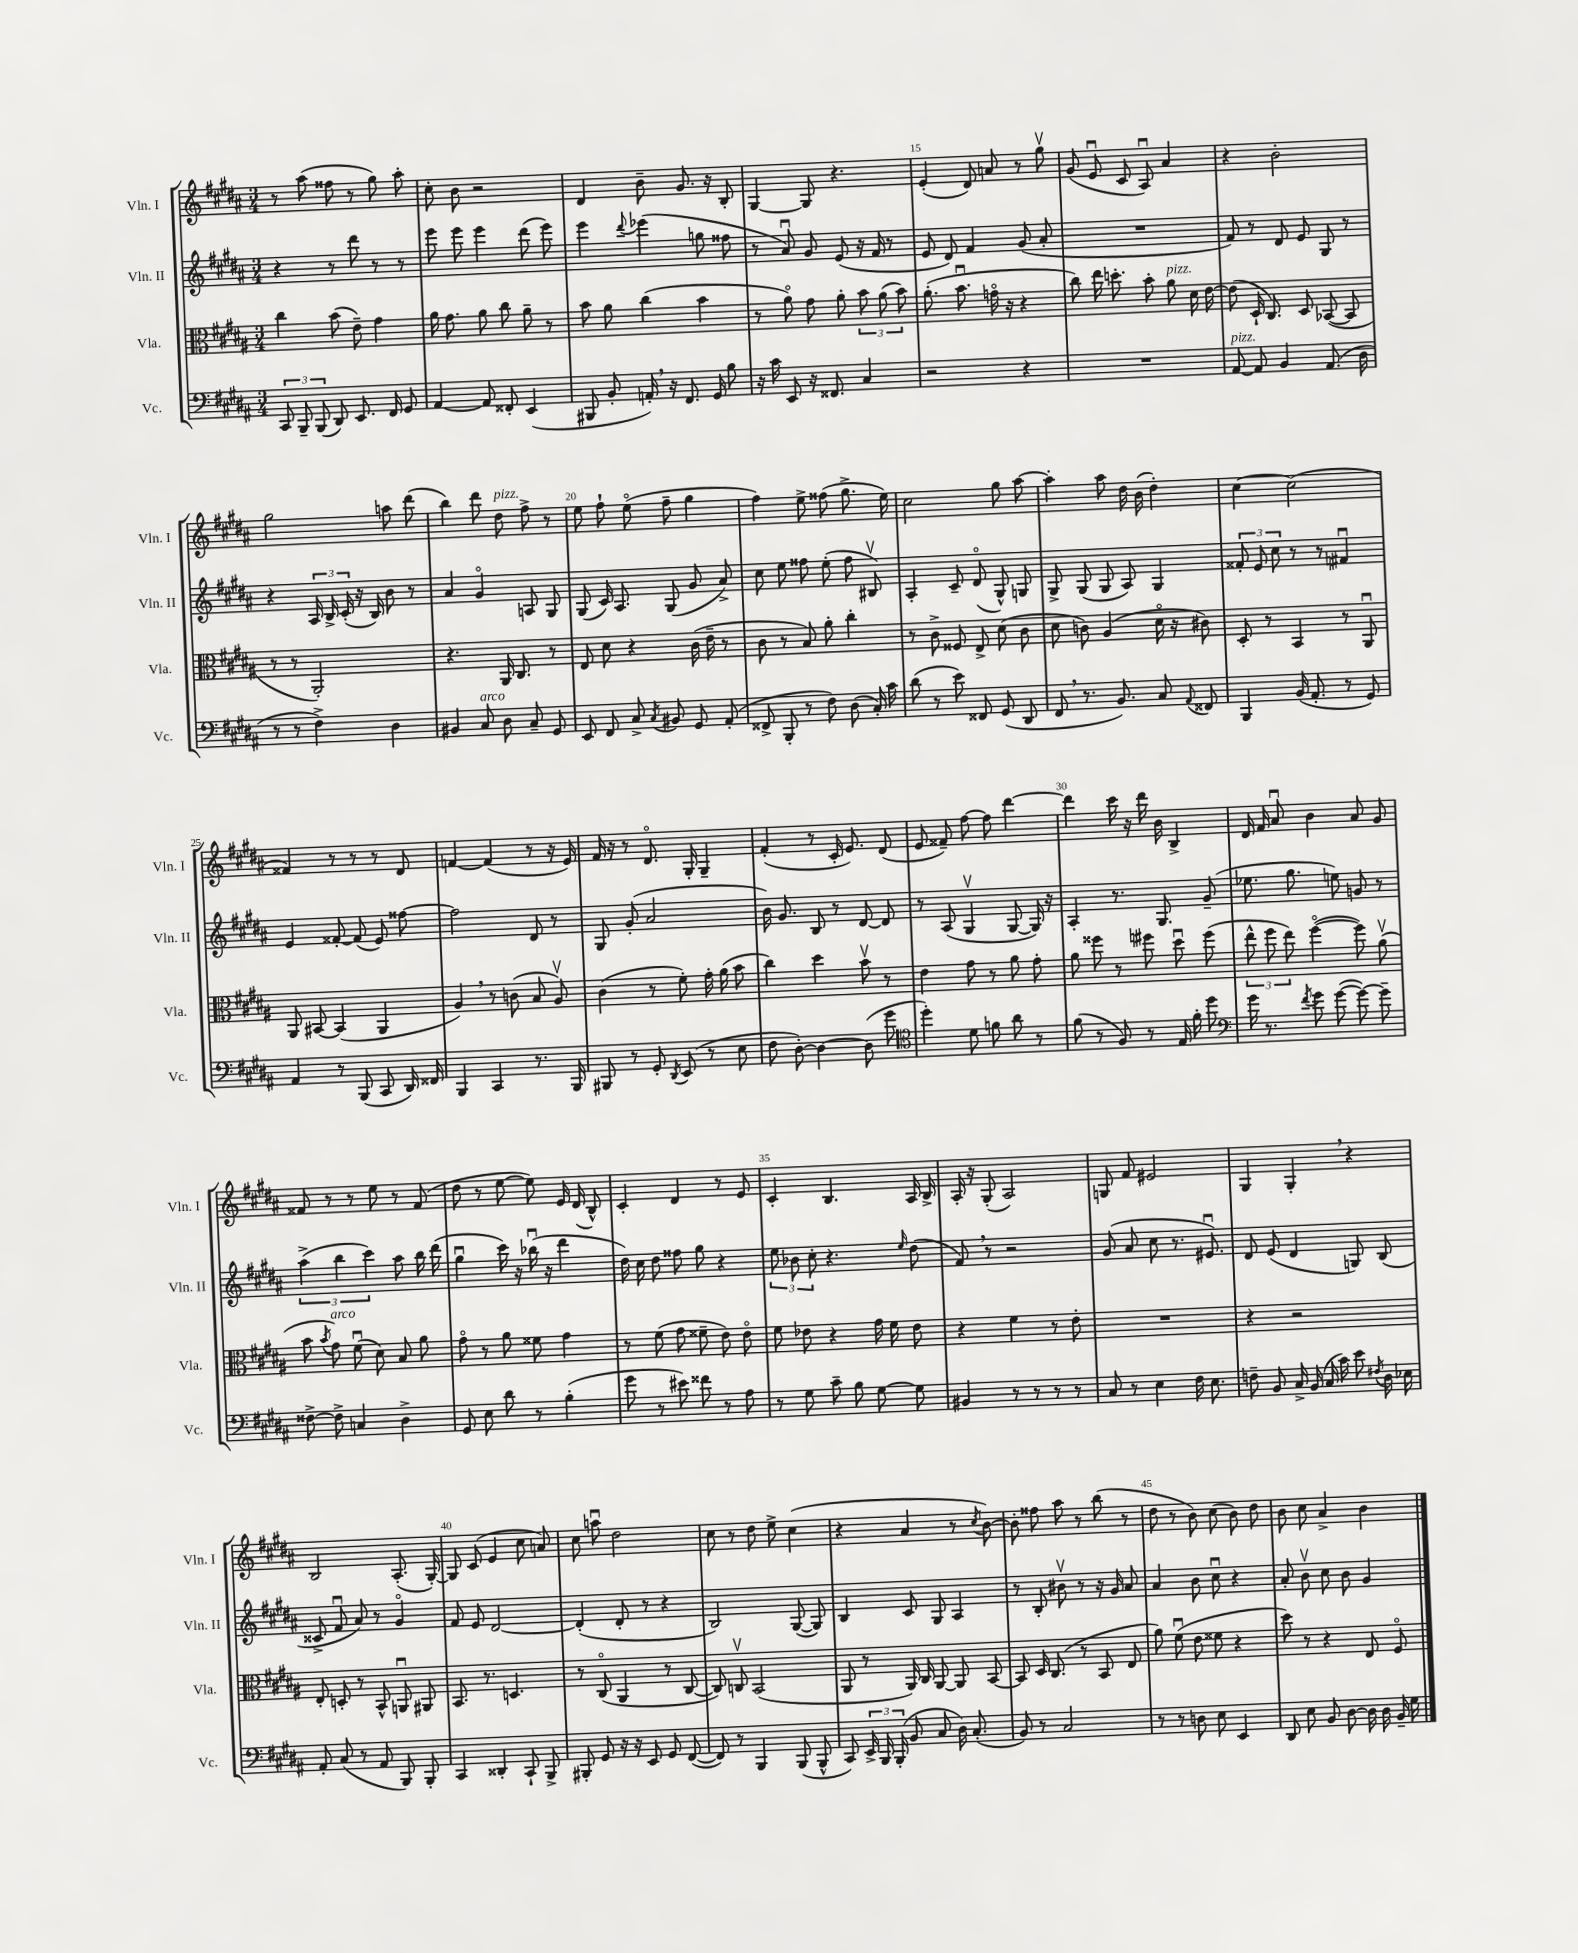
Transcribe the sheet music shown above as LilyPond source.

<<
\new StaffGroup <<
\new Staff = "s0" \with { instrumentName = "Vln. I" shortInstrumentName = "Vln. I" } {
    \clef treble \key b \major \numericTimeSignature \time 3/4
    \autoBeamOff r8 ais''8( fisis''8 r8 gis''8) ais''8-. |
    cis''8-. b'8 r2 |
    dis'4 b'8-- gis'8. r16 b8-. |
    gis4~ gis8 r4. |
    e'4-.( dis'8) a'8 r8 gis''8\upbow |
    gis'8( e'8\downbow cis'8 ais8\downbow) ais'4 |
    r4 b'2-. |
    gis''2 a''8 dis'''8( |
    b''4) dis'''8 dis''8^\markup { \italic "pizz." } fis''8-> r8 |
    e''8 fis''8-! e''8\flageolet( fis''8-- gis''4 |
    fis''4) e''8-> fisis''8( gis''8.-> e''16) |
    cis''2 gis''8 ais''8~ |
    ais''4-. ais''8 dis''16 b'16( dis''4-.) |
    cis''4~ cis''2( |
    fisis'4) r8 r8 r8 dis'8 |
    f'4~ f'4( r8 r16 e'16) |
    fis'16 r16 r8 dis'8.\flageolet gis16-. gis4-- |
    fis'4-.( r8 cis'16-. e'8.) dis'8( |
    e'8 fisis'8--) fis''8~ fis''8 dis'''4~ |
    dis'''4 cis'''16 r16 dis'''16 b'16 b4-> |
    dis'16 fis'16 ais'8\downbow b'4 ais'8 gis'8 |
    fisis'8 r8 r8 e''8 r8 fisis'8( |
    dis''8 r8 e''8~ e''8) e'16 dis'16( b8-^) |
    cis'4-. dis'4 r8 e'8 |
    cis'4-. b4. ais16 b16-> |
    ais16-. r16 gis8-.( ais2) |
    g8 fis'8 eis'2 |
    gis4 gis4-. \breathe r4 |
    b2 ais8.-.( gis16~-.) |
    gis8 cis'8( e'4 cis''8 a'8) |
    cis''8 a''8\downbow dis''2 |
    cis''8 r8 dis''8 e''8-> cis''4( |
    r4 ais'4 r8 \acciaccatura { cis''8 } b'8~) |
    b'8-. fisis''8 ais''8 r8 b''8( r8 |
    dis''8 r8 b'8) cis''8( b'8) dis''8 |
    b'8 cis''8 ais'4-> b'4 \bar "|." |
}
\new Staff = "s1" \with { instrumentName = "Vln. II" shortInstrumentName = "Vln. II" } {
    \clef treble \key b \major \numericTimeSignature \time 3/4
    \autoBeamOff r4 r8 dis'''8 r8 r8 |
    e'''8 e'''8 e'''4 dis'''8( e'''8) |
    e'''4 \appoggiatura { dis'''8 } ees'''4( g''8 fisis''8 |
    r8 ais'8\downbow) gis'8 e'8( r16 fis'16 r8 |
    e'8 dis'8) fis'4 gis'8( ais'8-. |
    R2. |
    fis'8) r8 dis'8 e'8 gis8 r8 |
    r4 \tuplet 3/2 { ais16 b16-> cis'16-.( } r16 b16) b'8 r8 |
    ais'4 gis'4\flageolet a8 gis8 |
    gis8( cis'16) ais8. gis8( gis'8 ais'8->) |
    cis''8 e''8 fisis''8 e''8-.( fisis''8 bis8\upbow) |
    ais4-. cis'8-- dis'8\flageolet( gis8-^) g8 |
    gis8-> gis8( gis8 ais8) gis4 |
    \tuplet 3/2 { fisis'8-. e'8 cis''8 } r8 r8 fis'4\downbow |
    e'4 fisis'8~-. fisis'8( e'8) fisis''8~ |
    fisis''2 dis'8 r8 |
    gis8 gis'8-.( ais'2 |
    b'16) gis'8. b8 r8 dis'8~ dis'8 |
    r8 ais8( gis4\upbow gis8~ gis16) r16 |
    ais4-. r8. gis8. gis'8--( |
    ees''8. gis''8. e''8) g'8 r8 |
    \tuplet 3/2 { ais''4->( b''4 cis'''4) } ais''8 b''16 dis'''16( |
    gis''4\downbow cis'''16) r16 bes''16\downbow( r16 dis'''4 |
    dis''16) cis''16 dis''8 fisis''8 gis''8 r4 |
    \tuplet 3/2 { e''8 bes'8 cis''8-. } r4. \grace { e''16 } dis''8( |
    fis'8) \breathe r8 r2 |
    gis'8( ais'8 cis''8 r8. eis'8.\downbow) |
    dis'8 e'8( dis'4 g8) b8( |
    cisis'8-> fis'8\downbow ais'8) r8 gis'4\flageolet |
    fis'8 e'8 dis'2~ |
    dis'4-.( dis'8-. r8 r4 |
    b2) gis8~( gis8) |
    b4 cis'8 gis8 ais4 |
    r8 b8-. bis'8\upbow r8 r16 gis'16 ais'8 |
    ais'4 b'8 cis''8\downbow r4 |
    ais'8-. b'8\upbow cis''8 b'8 gis'4 \bar "|." |
}
\new Staff = "s2" \with { instrumentName = "Vla." shortInstrumentName = "Vla." } {
    \clef alto \key b \major \numericTimeSignature \time 3/4
    \autoBeamOff cis''4 b'8( e'8--) gis'4 |
    ais'16 gis'8. ais'8 cis''8 ais'8-- r8 |
    b'8 ais'8 cis''4( b'4 |
    r8 ais'8\flageolet) gis'8 ais'8-. \tuplet 3/2 { b'8 ais'8( b'8) } |
    ais'8.-.( b'8.\downbow g'16\flageolet r16 r4 |
    cis''8) e''16 d''8.-. b'8-. ais'8^\markup { \italic "pizz." } dis'16 e'16~ |
    e'8( dis16-! cis8.) dis8 bes,8~( bes,8 |
    r8 r8 ais,2-.) |
    r4. ais,16 cis8. r8 |
    e8 dis'8 r4 cis'16( e'16-- r8 |
    cis'8 r8 b8) ais'8-. cis''4-. |
    r8 cis'8-> fisis8 e8-> dis'8( cis'8 |
    dis'8 c'8) ais4( dis'16\flageolet r16 cis'8) |
    dis8-. r8 b,4 r8 ais,8\downbow |
    ais,8 bis,8~ bis,4( ais,4 |
    ais4) \breathe r8 c'8( b8 ais8\upbow) |
    cis'4( r8 fis'8-.) gis'16-. ais'16( b'8 |
    cis''4) dis''4 b'8\upbow r8 |
    e'4 gis'8 r8 ais'8 gis'8-. |
    ais'8 fisis''8 r8 fis''8 dis''8\downbow fis''8( |
    \tuplet 3/2 { e''8-^ fis''8 e''8) } fis''4~\flageolet( fis''8) ais'8\upbow( |
    b'8 \acciaccatura { b'8 } gis'8^\markup { \italic "arco" }) fis'8\downbow( dis'8) b8 ais'8 |
    gis'8\flageolet r8 ais'8 fisis'8 gis'4 |
    r8 fis'8( gis'8 fisis'8-- e'8) e'8\flageolet |
    fis'8 ees'8 r4 gis'16 fis'16 ees'8 |
    r4 fis'4 r8 e'8-. |
    R2. |
    r4 r2 |
    e8-. d8-. r8 b,8-^ a,8\downbow ais,8 |
    b,8. r8. d4. |
    r8 cis8\flageolet( ais,4 r8 cis8~ |
    cis8) c8\upbow b,2( |
    ais,8 r8 ais,16) cis16 ais,8~ ais,8 b,8~ |
    b,8 dis16 cis8.( r8 b,8 e8 |
    ais'8) fis'8\downbow( e'8 fisis'8 r4 |
    dis''8) r8 r4 e8 fis8\flageolet \bar "|." |
}
\new Staff = "s3" \with { instrumentName = "Vc." shortInstrumentName = "Vc." } {
    \clef bass \key b \major \numericTimeSignature \time 3/4
    \autoBeamOff \tuplet 3/2 { cis,8 b,,8-- b,,8( } dis,8) e,8. fis,16 gis,8 |
    ais,4~ ais,8 fisis,8-. e,4( |
    bis,,8 b,8-. a,16-.) \breathe r16 fis,8. gis,16 b8 |
    r16 cis'16 e,8 r16 fisis,8. cis4 |
    r2 r4 |
    R2. |
    ais,8~^\markup { \italic "pizz." } ais,8 b,4 ais,8.( dis16 |
    r8 r8 fis4->) dis4 |
    bis,4 cis8^\markup { \italic "arco" } dis8 cis8-- gis,8 |
    e,8 fis,8 cis8-> \acciaccatura { cis8 } bis,8 gis,8 ais,8-.( |
    fisis,8-> b,,8-. r8 fis8) dis8( cis16-.) cis'16 |
    dis'8( r8 e'8) fisis,8 gis,8( dis,8 |
    fis,8 \breathe r8. b,8.) cis8 \appoggiatura { ais,8 } fisis,8 |
    b,,4 b,16( ais,8.-. r8 gis,8) |
    ais,4 r8 b,,8( cis,8 dis,16) fisis,16 |
    b,,4 cis,4 r8. b,,16 |
    bis,,8 r8 gis,8-. \acciaccatura { dis,8 } e,8( r8 e8 |
    fis8 dis8~-.) dis4~ dis8( gis'8 |
    \clef tenor dis''4-.) dis'8 f'8 ais'8 r8 |
    fis'8( r8 fis8) r8 e16 fis'16-. dis''8 |
    \clef bass gis'16 r8. \acciaccatura { fis'8 } gis'8 gis'8~( gis'8~) gis'8-- |
    fisis8~-> fisis8-> c4 dis4-> |
    gis,8 e8 dis'8 r8 b4-.( |
    gis'8 r8 eis'8) fisis'8 r8 ais8 |
    r8 gis8 cis'8-- b8 gis8~ gis8 |
    bis,4 r8 r8 r8 r8 |
    cis8 r8 e4 fis16 e8. |
    f8-- b,8 cis16-> b,16( cis16 cis'16) e'8 \acciaccatura { fis8 } dis16 ees16 |
    ais,8-. cis8( r8 ais,8 b,,8) b,,8-. |
    cis,4 disis,4-. cis,8-! b,,8-> |
    bis,,8-. gis,8 r16 r16 e,8 gis,8 fis,8~( |
    fis,8) r8 b,,4 b,,8( b,,8-^ |
    cis,8) \tuplet 3/2 { e,16-> b,,16 b,,16-.( } b,8 cis8 dis16) cis8.-.( |
    b,8) r8 cis2 |
    r8 r8 d8 e8 e,4 |
    dis,8 e8 b,8 dis8~ dis16 dis16 b,16-- gis16 \bar "|." |
}
>>
>>
\layout { \context { \Score currentBarNumber = #11 \override BarNumber.break-visibility = ##(#f #t #t) barNumberVisibility = #(every-nth-bar-number-visible 5) } }
